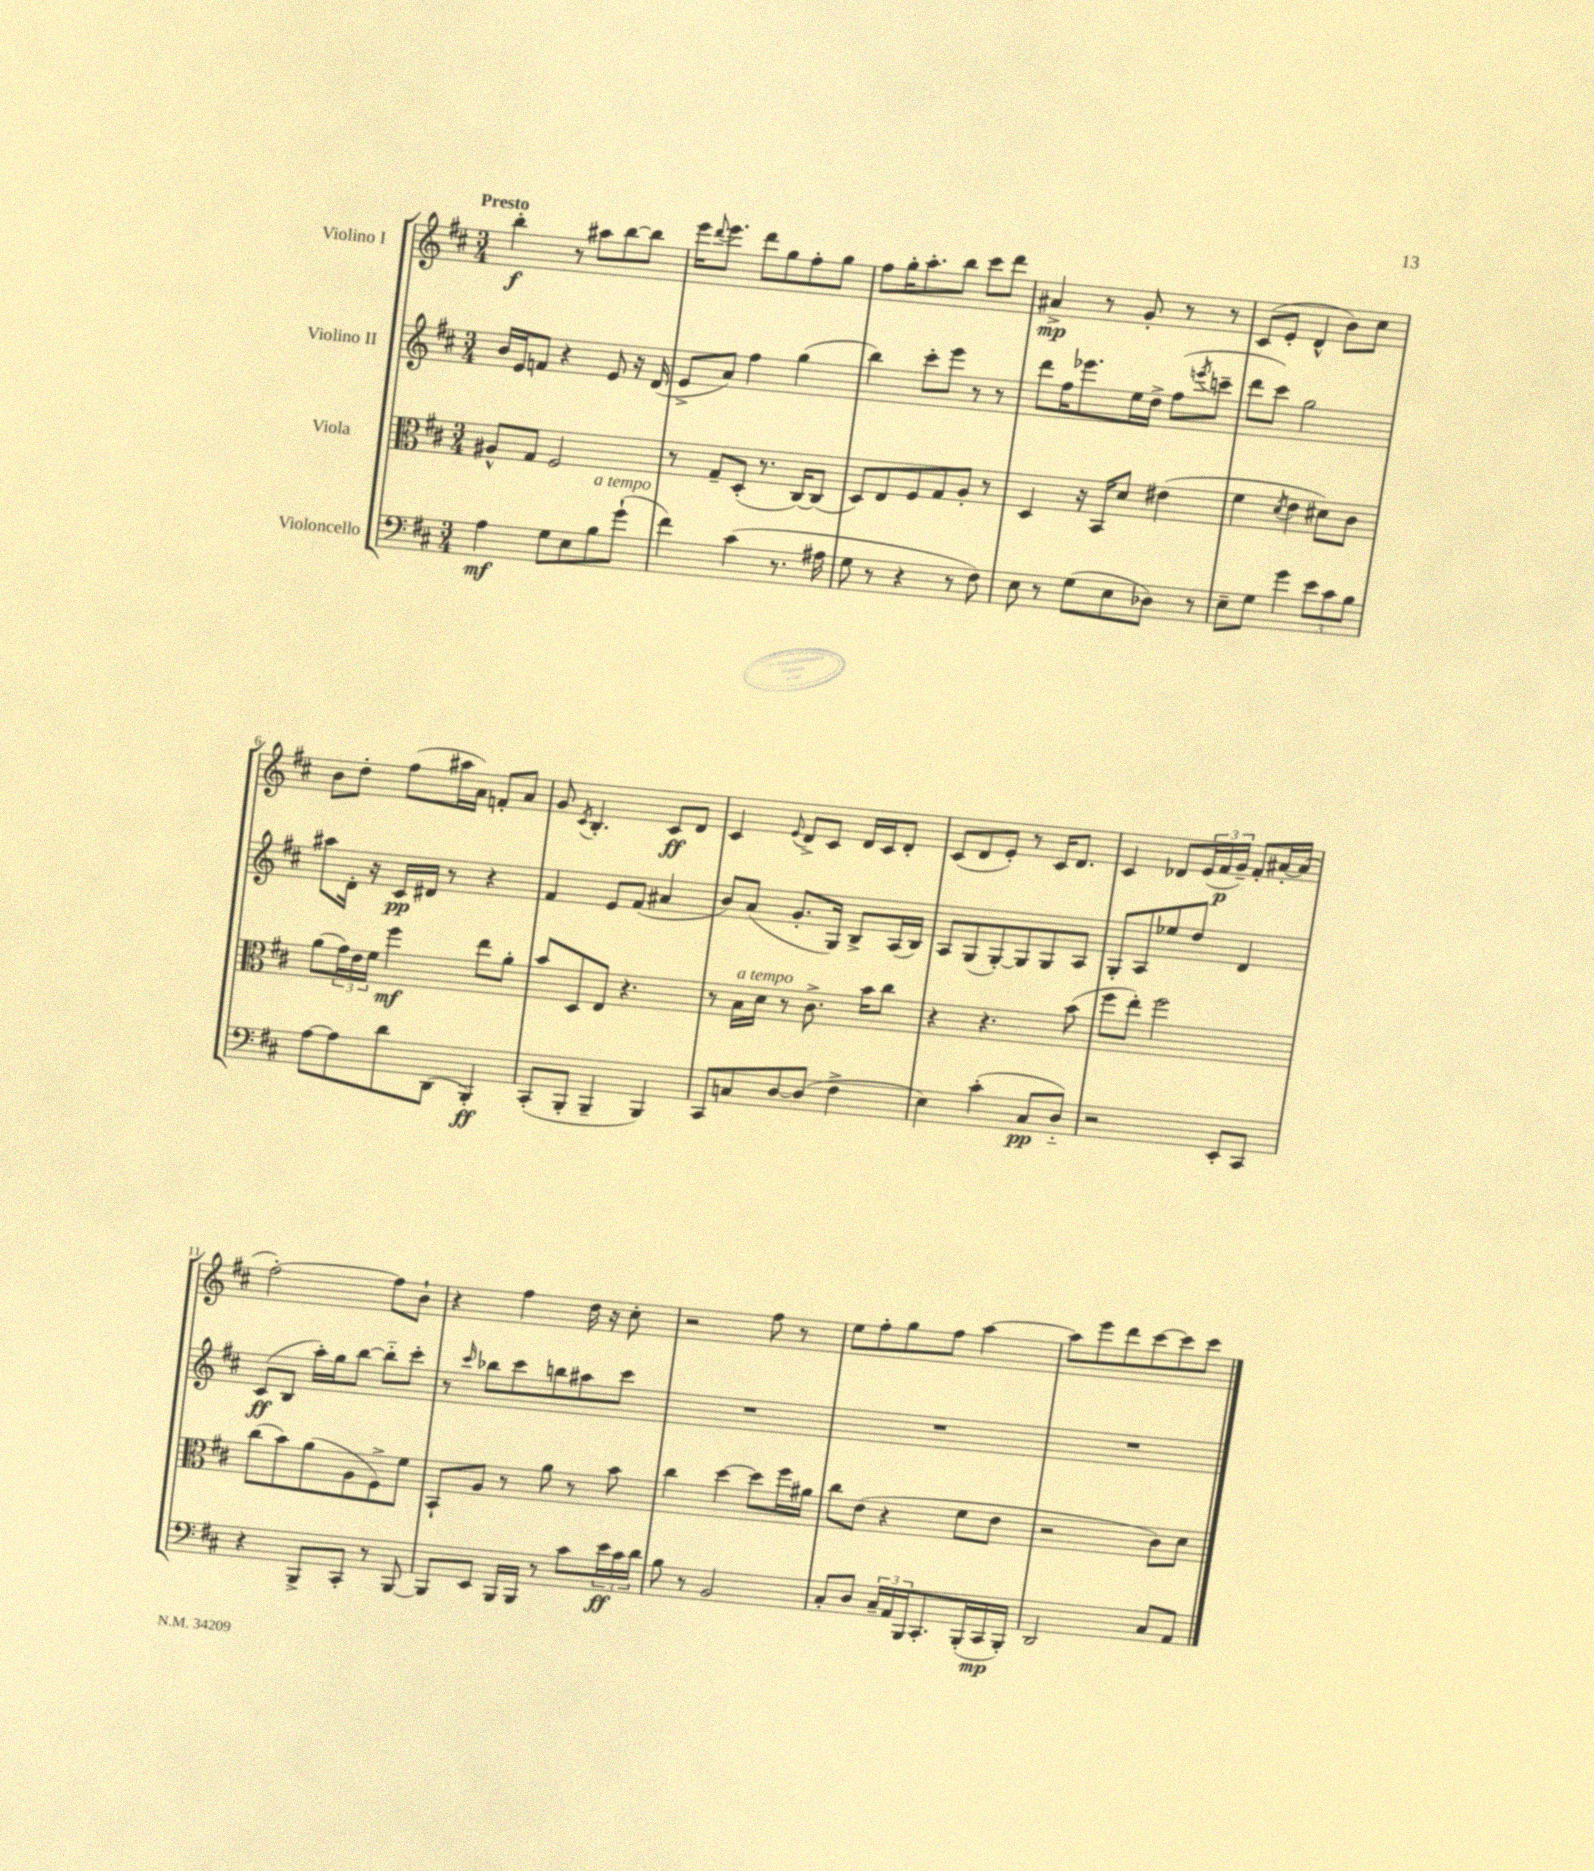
<<
\new StaffGroup <<
\new Staff = "s0" \with { instrumentName = "Violino I" } {
    \clef treble \key d \major \numericTimeSignature \time 3/4 \tempo "Presto"
    b''4-.\f r8 ais''8 b''8~ b''8 |
    e'''16 \appoggiatura { d'''8 } e'''8. d'''8 g''8 fis''8-. g''8 |
    fis''8 g''16-. a''8.-. b''8 cis'''8 d'''8 |
    ais'4->\mp r8 g'8-. r8 r8 |
    cis'8( e'8-. d'4-^ b'8) cis''8 |
    b'8 d''8-. fis''8( ais''16 a'16) f'8-. a'8 |
    g'8 \acciaccatura { cis'8 } b4.-. cis'8\ff d'8 |
    cis'4 \appoggiatura { e'8 } d'8-> cis'8 d'16 cis'16 d'8-. |
    cis'8( d'8 e'8-.) r8 cis'16 d'8. |
    cis'4 des'8 \tuplet 3/2 { e'16( fis'16\p g'16--) } fis'8-. ais'16~-. ais'16( |
    fis''2~-.) fis''8 b'8-! |
    r4 fis''4 d''16 r16 cis''8-. |
    r2 fis''8 r8 |
    e''8 fis''8-. g''8 fis''8 a''4~ |
    a''8 e'''8 d'''8 cis'''8~ cis'''8 cis'''8 \bar "|." |
}
\new Staff = "s1" \with { instrumentName = "Violino II" } {
    \clef treble \key d \major \numericTimeSignature \time 3/4
    b'16 e'16 f'8 r4 e'8 r16 d'16( |
    e'8-> a'8) fis''4 g''4( |
    b''4) cis'''8-. e'''8 r8 r8 |
    d'''8 fis''16 ees'''8. e''16 d''16-> fis''8( \acciaccatura { e'''8 } c'''8-- |
    d'''8 cis'''8) g''2 |
    ais''8 d'16-. r16 cis'16\pp dis'16 r8 r4 |
    fis'4 e'8 fis'8( ais'4 |
    b'8) a'8( g'8.-. g16) b8-> a16( b16) |
    a8 g8( g8~-.) g8 g8 a8 |
    g8-. a8 ees''8 d''8 d'4 |
    cis'8\ff( b8 a''16-.) g''16 b''8~ b''8-_ cis'''8-. |
    r8 \grace { cis'''16 } bes''8 cis'''8 b''8 ais''8 cis'''8 |
    R2. |
    R2. |
    R2. \bar "|." |
}
\new Staff = "s2" \with { instrumentName = "Viola" } {
    \clef alto \key d \major \numericTimeSignature \time 3/4
    ais8-^ g8 fis2 |
    r8 g8-- d8-.( r8. cis16~) cis8( |
    d8) e8 fis8 g8 a8-. r8 |
    d4 r16 b,16 d'8 eis'4( |
    fis'4 \acciaccatura { d'8 } e'4 dis'8) cis'8 |
    a'8( \tuplet 3/2 { g'16) e'16 fis'16 } fis''4\mf e''8 a'8-. |
    b'8 d8 e8 r4. |
    r8 b16^\markup { \italic "a tempo" } d'16 r8 cis'8.-> b'16 cis''8 |
    r4 r4. b'8( |
    fis''8 e''8-.) fis''2 |
    cis''8( b'8) a'8( a8 fis8->) fis'8 |
    b,8-! a8 r8 a'8 r8 b'8 |
    cis''4 d''4~ d''8 fis''16 ais'16 |
    cis''8 e'8( r4 fis'8 e'8 |
    r2 cis'8) d'8 \bar "|." |
}
\new Staff = "s3" \with { instrumentName = "Violoncello" } {
    \clef bass \key d \major \numericTimeSignature \time 3/4
    a4\mf g8 e8 b8^\markup { \italic "a tempo" } g'8-!( |
    fis'4) cis'4( r8. ais16 |
    g8 r8 r4 r8 fis8) |
    e8 r8 g8( e8 des8) r8 |
    e8-- g8 g'4 \tuplet 3/2 { e'8 cis'8 b8 } |
    a8~ a8 d'8 d,8( b,,4-.\ff) |
    cis,8-.( b,,8-. b,,4-- b,,4) |
    cis,8 c8 d8~ d8( fis4-> |
    e4) cis'4-.( cis8\pp d8-_) |
    r2 e,8-. cis,8 |
    r4 b,,8-> cis,8-. r8 b,,8~ |
    b,,8 e,8 b,,16 b,,16 r8 cis'8 \tuplet 3/2 { e'16\ff cis'16 d'16 } |
    b8 r8 b,2 |
    cis8-. d8 \tuplet 3/2 { cis16-- a,16 b,,16 } cis,8.-. b,,16-.( cis,16\mp b,,16-.) |
    d,2 cis8 a,8 \bar "|." |
}
>>
>>
